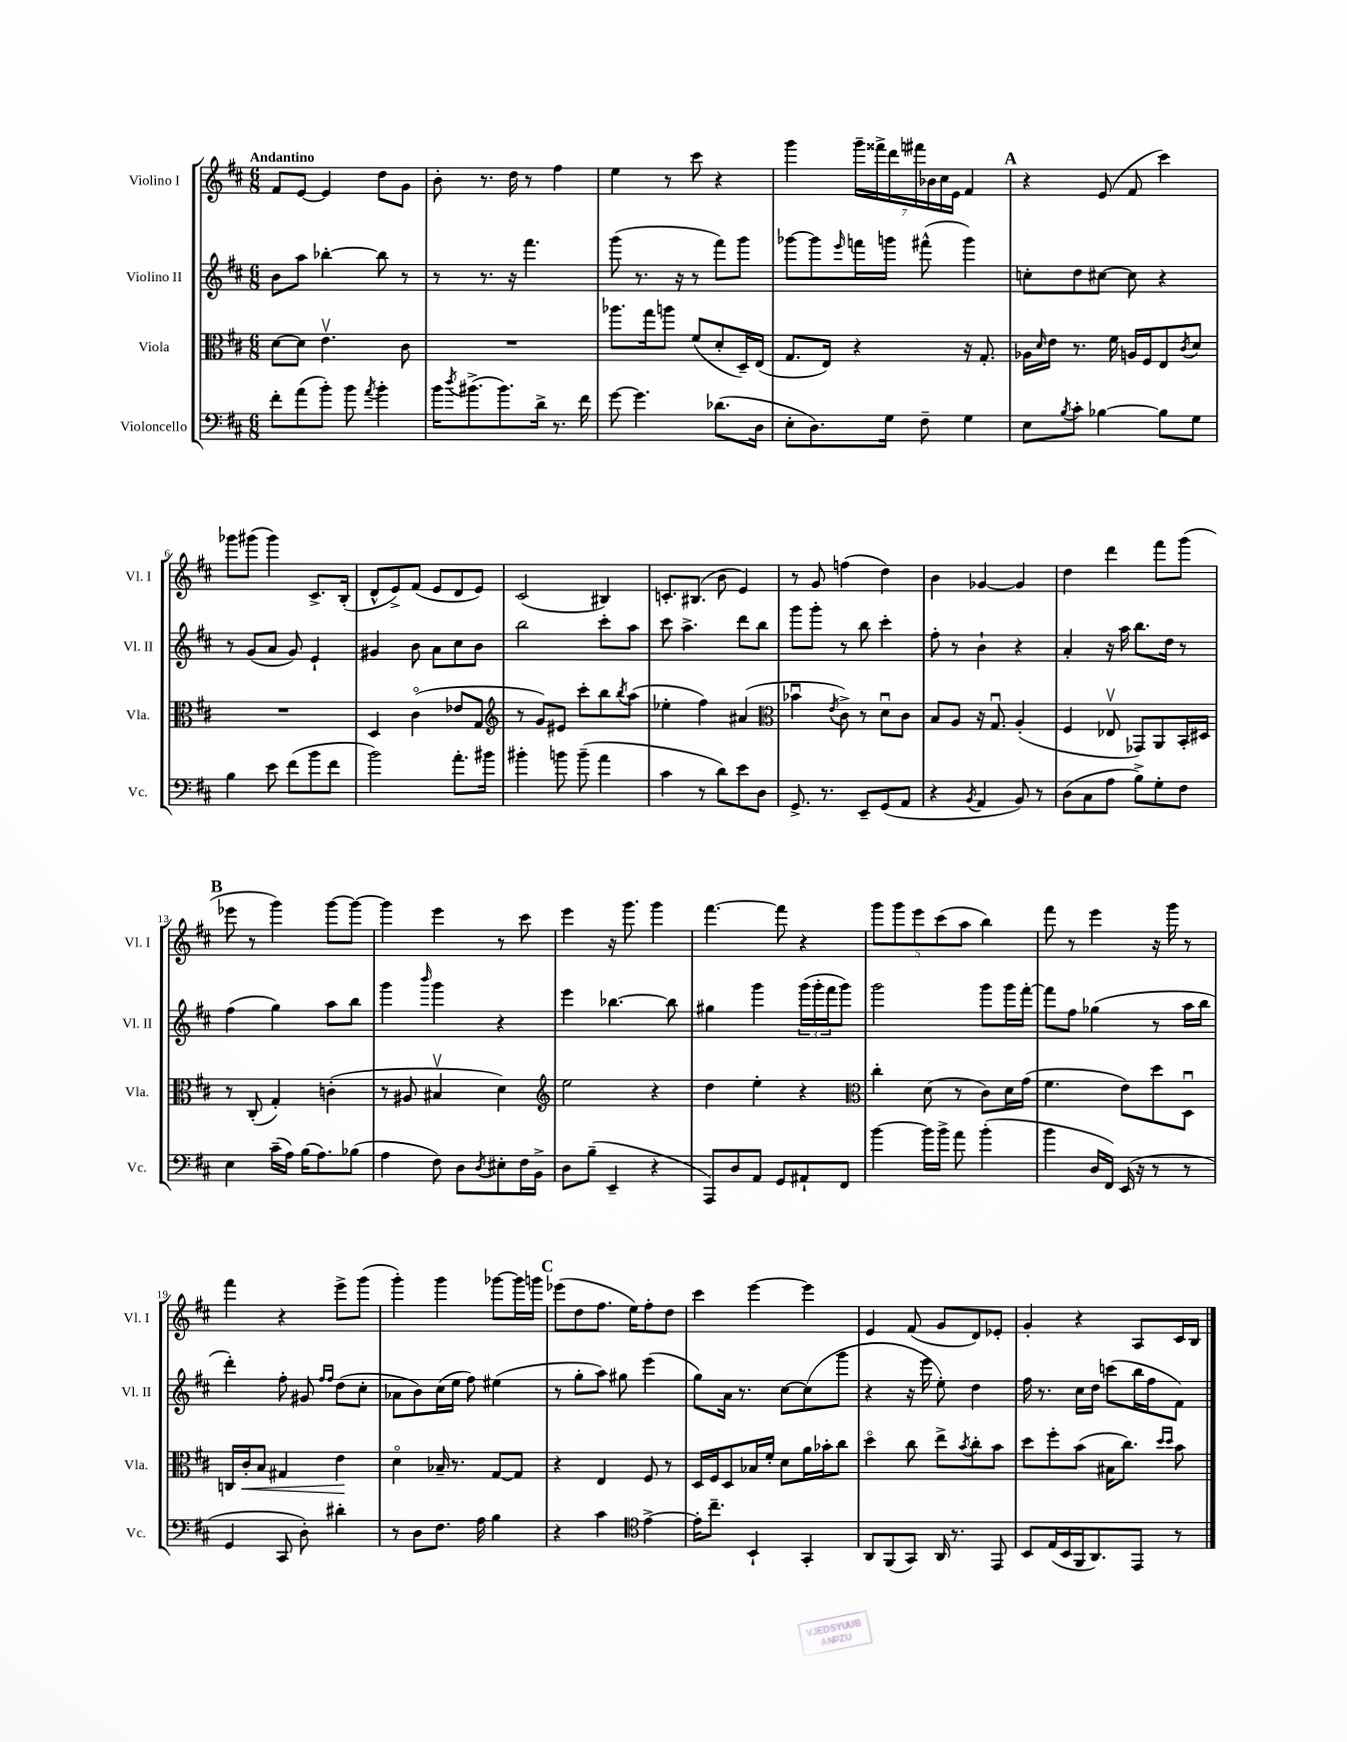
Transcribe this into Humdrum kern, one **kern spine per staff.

**kern	**kern	**kern	**kern
*staff4	*staff3	*staff2	*staff1
*clefF4	*clefC3	*clefG2	*clefG2
*k[f#c#]	*k[f#c#]	*k[f#c#]	*k[f#c#]
*M6/8	*M6/8	*M6/8	*M6/8
8f#'\L	[8d\L	8b\L	8f#/L
(8a\	8d\]J	8aa\J	[8e/J
8b'\J)	4.ev\	[4bb-'\	4e/]
8b\	.	.	.
8qa/	.	.	.
4b'\	.	8bb-\]	8dd\L
.	8c#\	8r	8g\J
=	=	=	=
16b\LK	2.r	8r	8b'\
8qdd/	.	.	.
(8.b#^\	.	.	.
.	.	8.r	8.r
8.b#\)	.	.	.
.	.	16r	16dd\
.	.	4.fff#\	8r
16d^\Jk	.	.	.
8.r	.	.	4ff#\
16f#\	.	.	.
=	=	=	=
[8g\	8.aa-\L	(8ggg\	4ee\
4.g\]	.	8.r	.
.	16gg\k	.	.
.	8aa\J	.	8r
.	.	16r	.
.	(8f#/L	8r	8ccc#\
(8.d-\L	8d'/	8fff#\L)	4r
.	16D~/L)	8ggg\J	.
16D\Jk	(16E/JJ	.	.
=	=	=	=
8E'\L	8.G/L	[8ggg-\L	4ggg\
8.D\)	.	8ggg-\]	.
.	16E/Jk)	.	.
.	.	16qqeee/	.
.	4r	16fff\L	28ggg~\LL
.	.	.	28fff##^\
16G\Jk	.	16ggg\JJ	.
.	.	.	28ddd\
.	.	.	28fff#\
8F#~\	.	(8fff#^^\	.
.	.	.	28b-\
.	.	.	28cc#\
.	.	.	28e\JJ
4G\	16r	4ggg\)	4f#/
.	8.G'/	.	.
=	=	=	=
8E\L	16A-\LL	8cc'\L	4r
.	16qqd/	.	.
.	16e\JJ	.	.
8qB/	.	.	.
8c#'\J	8.r	8dd\	.
[4B-\	.	[8cc#\J	(8e/
.	16f#\	.	.
.	16A/LL	8cc#\]	8f#/
.	16F#/J	.	.
8B-\]L	8E/	4r	4ccc#\)
.	8qc#/	.	.
8G\J	8d/J	.	.
=	=	=	=
4B\	2.r	8r	8ggg-\L
.	.	(8g/L	(8ggg#\J
8e\	.	8a/J	4ggg#\)
(8f#\L	.	8g/)	.
8b\	.	4e`/	8.c#^/L
8f#\J	.	.	.
.	.	.	(16B'/Jk
=	=	=	=
2b\)	4D/	4g#/	8d^^/L
.	.	.	8e^/)
.	(4c#o\	8b\	(8f#/J
.	.	8a\L	8e/L
8.a'\L	8e-/L	8cc#\	8d/
.	8G/J	8b\J	8e/J)
16b#\Jk	.	.	.
=	=	=	=
*	*clefG2	*	*
4b#'\	8r	2bb\	(2c#/
.	8g/L)	.	.
8b\	8e#/J	.	.
(8b~\	8ccc#'\L	.	.
4a\	8bb\	8ccc#'\L	4B#/)
.	8qbb/	.	.
.	(8aa\J	8aa\J	.
=	=	=	=
4c#\	4ee-'\	8ccc#\	8.c'/L
.	.	4.aa^\	.
.	.	.	(8.B#/J
8r	4ff#\)	.	.
8d\L)	.	.	8b\
8e\	(4a#/	8ddd\L	4e/)
8D\J	.	8bb\J	.
=	=	=	=
*	*clefC3	*	*
8.GG^/	4b-u\	8ggg\L	8r
.	.	8ggg'\J	8g/
8.r	.	.	.
.	8qe/	.	.
.	8c#^\)	8r	(4ff\
8EE~/L	8r	8bb\	.
(8GG/	8du\L	4ccc#'\	4dd\)
8AA/J	8c#\J	.	.
=	=	=	=
4r	8B/L	8ff#'\	4b\
.	8A/J	8r	.
8qBB/	.	.	.
4AA/	16r	4b`\	[4g-/
.	8.Gu/	.	.
8BB/)	(4A'/	4r	4g-/]
8r	.	.	.
=	=	=	=
(8D\L	4F#/	4a'/	4dd\
8C#\	.	.	.
8A\J	8E-v/	16r	4ddd\
.	.	16aa\	.
8B^\L)	8GG-/L)	8.bb\L	.
8G'\	8AA/	.	8fff#\L
.	.	16dd\Jk	.
8F#\J	16BB'/L	8r	(8ggg\J
.	16D#/JJ	.	.
=	=	=	=
4E\	8r	(4ff#\	8eee-\
.	(8C#'/	.	8r
(16c#~\LL	4G'/)	4gg\)	4ggg\)
16A\JJ)	.	.	.
(16B\LK	.	.	.
8.A\)	.	.	.
.	(4c'\	8aa\L	[8ggg\L
(8B-\J	.	8bb\J	8ggg\_J
=	=	=	=
4A\	8r	4ggg\	4ggg\]
.	8A#/	.	.
.	.	16qqbbb/	.
8F#\)	4B#v/	4ggg\	4eee\
8D\L	.	.	.
8qD/	.	.	.
8E#'\	4d\)	4r	8r
16F#\L	.	.	8ccc#\
16BB^\JJ	.	.	.
=	=	=	=
*	*clefG2	*	*
8D\L	2ee\	4eee\	4eee\
(8B~\J	.	.	.
4EE~/	.	[4.bb-\	16r
.	.	.	8.ggg\
4r	4r	.	4ggg\
.	.	8bb-\]	.
=	=	=	=
8AAA/L)	4dd\	4gg#\	[4.fff#\
8D/	.	.	.
8AA/J	4ee'\	4ggg\	.
8GG/L	.	.	8fff#\]
8AA#`/	4r	(24ggg\LL	4r
.	.	24ggg'\	.
.	.	24fff#\J	.
8FF#/J	.	8ggg\J)	.
=	=	=	=
*	*clefC3	*	*
[4b\	4cc#'\	2ggg\	10ggg\L
.	.	.	10ggg\
.	.	.	10eee\
16b\]LL	(8d\	.	.
.	.	.	(10ccc#\
16b^\JJ	.	.	.
8a\	8r	.	.
.	.	.	10aa\J
(4b'\	8c#\L)	8ggg\L	4bb\)
.	16d\L	16ggg\L	.
.	(16g\JJ	[16fff#'\JJ	.
=	=	=	=
4b\	4.f#\	8fff#\]L	8fff#\
.	.	8ff#\J	8r
16D/LL	.	(4gg-\	4eee\
16FF#/JJ)	.	.	.
(16EE/	8e\L)	.	.
16r	.	.	.
8r	8dd\	8r	16r
.	.	.	16ggg\
8r	8Du\J	16aa\LL	8r
.	.	16bb\JJ	.
=	=	=	=
4GG/	16C/LL	4ddd'\)	4fff#\
.	16c#'/J	.	.
.	8B/J	.	.
8CC#/	4G#/	8ff#'\	4r
8D'\)	.	8g#/	.
.	.	16qqff#/LL	.
.	.	16qqff#/JJ	.
4d#'\	4e\	(8dd\L	8eee^\L
.	.	8cc#'\J	(8ggg\J
=	=	=	=
8r	4do\	8a-\L	4ggg'\)
8D\L	.	8b\)	.
8.F#\J	16B-~/	(16cc#\L	4ggg\
.	8.r	16ee\JJ	.
.	.	8ff#\)	.
16A\	.	.	.
4B\	[8G/L	(4ee#\	[8ggg-\L
.	8G/]J	.	16ggg-\]L
.	.	.	16ggg\JJ
=	=	=	=
4r	4r	8r	(8eee-\L
.	.	8gg'\L	8dd\
4c#\	4E/	8aa\J)	8.ff#\J
.	.	8gg#\	.
.	.	.	16ee\LK)
*clefC4	*	*	*
[4e^\	8F#/	(4eee\	8ff#'\
.	8r	.	8dd\J
=	=	=	=
16e'\]LK	16D/LL	8gg\L)	4ccc#\
8.cc#~\J	16F#/J	.	.
.	8D/	16a\Jk	.
.	.	8.r	.
4BB`/	16B-/L	.	[4eee\
.	16f#'/JJ	.	.
.	8d\L	[8cc#\L	.
4GG'/	16a\L	(8cc#\]	4eee\]
.	16b-'\J	.	.
.	8cc#\J	8ggg\J	.
=	=	=	=
8AA/L	4ddo\	4r	4e/
(8FF#/	.	.	.
8GG/J)	8cc#\	16r	(8f#/
.	.	16eee\	.
16AA/	8ee^\L	8ee'\)	8g/L
8.r	.	.	.
.	8qb/	.	.
.	8cc#'\	4dd\	8d/)
8EE/	8b\J	.	8e-'/J
=	=	=	=
8BB/L	8dd\L	16ff#\	4g'/
.	.	8.r	.
(16E/L	8ff#'\	.	.
16BB/	.	.	.
16FF#/J	(8b\J	16cc#\LL	4r
8.AA/)	.	16dd\JJ	.
.	16B#\LK	(8ccc\L	.
.	8.cc#\J)	.	.
8EE/J	.	16bb\L	8A/L
.	.	16ff#\J	.
.	16qqdd/LL	.	.
.	16qqdd/JJ	.	.
8r	8b\	8f#\J)	16c#/L
.	.	.	16B/JJ
==	==	==	==
*-	*-	*-	*-
